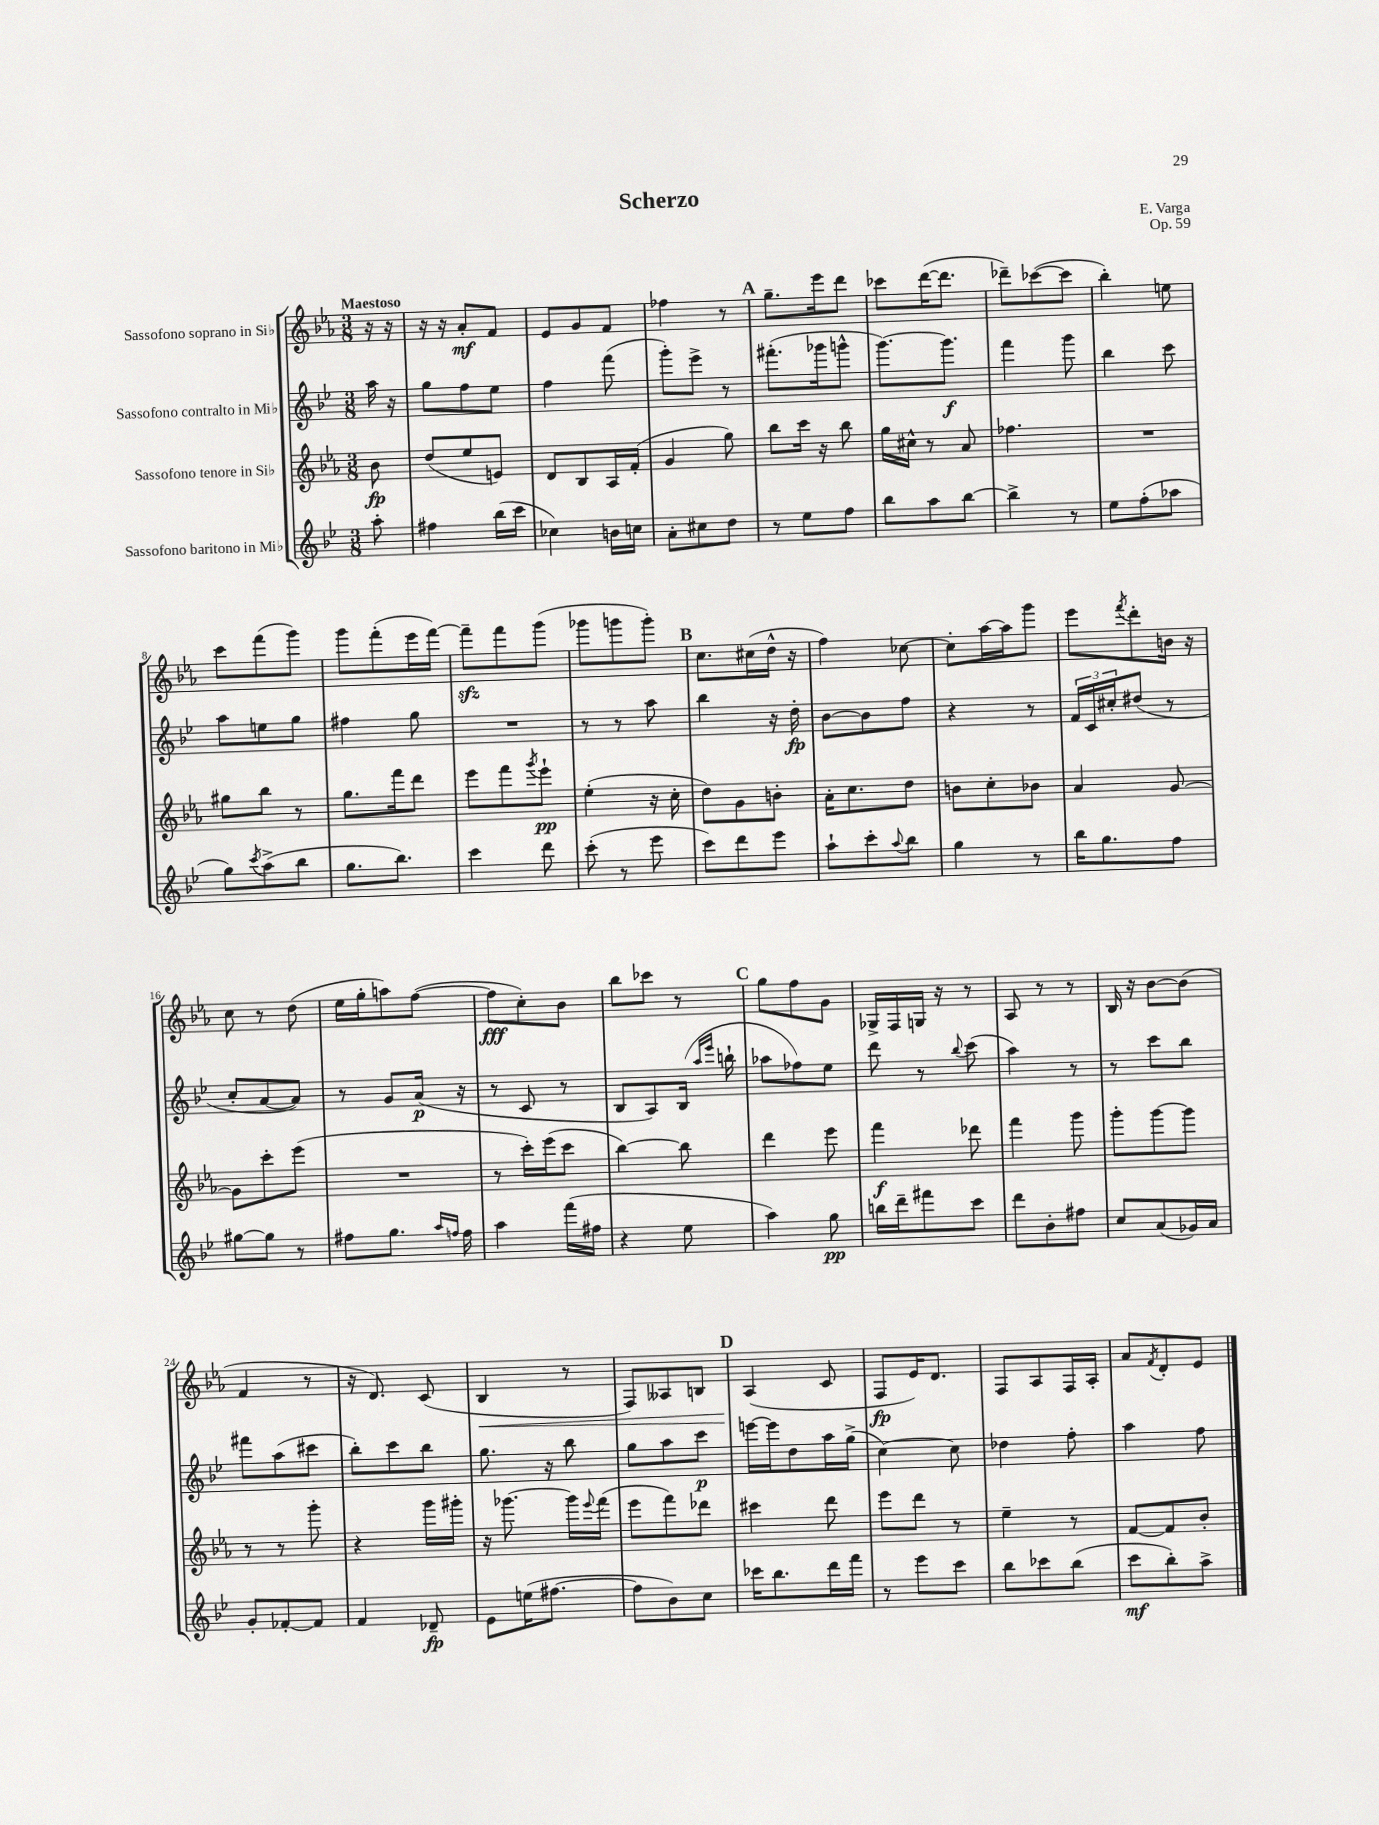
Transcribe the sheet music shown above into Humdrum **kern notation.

**kern	**kern	**kern	**kern
*staff4	*staff3	*staff2	*staff1
*clefG2	*clefG2	*clefG2	*clefG2
*k[b-e-]	*k[b-e-a-]	*k[b-e-]	*k[b-e-a-]
*M3/8	*M3/8	*M3/8	*M3/8
8aa'	8b-	16aa	16r
.	.	16r	16r
=	=	=	=
4ff#	(8dd	8gg	16r
.	.	.	16r
.	8ee-	8ff	8a-'
(16bb-	8e)	8ee-	8f
16ccc	.	.	.
=	=	=	=
4cc-)	8d	4ff	8e-
.	8B-	.	8g
16b	16A-	(8fff	8f
16cc	(16f'	.	.
=	=	=	=
8a'	4g	8ggg')	4ff-
8cc#	.	8eee-^	.
8dd	8gg)	8r	8r
=	=	=	=
8r	8bb-	(8.fff#'	8.gg~
8ee-	16ccc	.	.
.	16r	16ggg-	16eee-
8ff	8bb-	8ggg^^	8ddd
=	=	=	=
8bb-	16gg	[8.ggg)	8ccc-
.	16cc#^^	.	.
8aa	8r	.	([16ddd
.	.	8.ggg]	8.ddd]
[8bb-	8a-	.	.
=	=	=	=
4bb-^]	4.ff-	4fff	8ddd-~)
.	.	.	([8ccc-
8r	.	8ggg	8ccc-]
=	=	=	=
8ee-	4.r	4bb-	4bb-')
(8ff'	.	.	.
8aa-	.	8ccc	8ee
=	=	=	=
8gg)	8gg#	8aa	8ccc
8qccc	.	.	.
(8aa^	8bb-	8ee	(8fff
8bb-	8r	8gg	8ggg)
=	=	=	=
8.gg	8.gg	4ff#	8ggg
.	.	.	(8fff'
8.bb-)	16fff	.	.
.	8ddd	8gg	16eee-
.	.	.	[16fff)
=	=	=	=
4ccc	8eee-	4.r	8fff~]
.	8fff	.	8fff
.	8qggg	.	.
8ddd	8eee-`	.	(8ggg
=	=	=	=
(8ccc'	(4ee-'	8r	8ggg-
8r	.	8r	8ggg
8eee-	16r	8aa	8ggg')
.	16cc'	.	.
=	=	=	=
8ccc)	8dd)	4bb-	8.cc
8ddd	8g	.	.
.	.	.	(16cc#
8eee-	8b'	16r	16dd^^
.	.	16dd'	16r
=	=	=	=
8aa`	16a-'	[8b-	4ff)
.	8.cc	.	.
8ccc'	.	8b-]	.
8qqaa	.	.	.
8bb-	8dd	8ff	[8cc-
=	=	=	=
4gg	8b	4r	8cc-']
.	8cc'	.	[16aa-
.	.	.	16aa-]
8r	8b-	8r	8ggg
=	=	=	=
16bb-	4a-	24f	8eee-
.	.	24c	.
8.gg	.	.	.
.	.	24cc#'	.
.	.	.	8qfff
.	.	(8dd#	8ddd'
8ff	[8g	8r	16b
.	.	.	16r
=	=	=	=
[8gg#	8g]	8cc'	8cc
8gg#]	8ccc'	[8a	8r
8r	(8eee-	8a])	(8dd
=	=	=	=
8ff#	4.r	8r	16ee-
.	.	.	16gg'
8.gg	.	8g	8aa)
.	.	(16a	([8ff
16qqaa	.	.	.
16qqff	.	.	.
16ff	.	16r	.
=	=	=	=
4aa	8r	8r	8ff]
.	16ccc')	8c	8cc')
.	(16eee-	.	.
(16fff	8ccc	8r	8b-
16ff#	.	.	.
=	=	=	=
4r	[4bb-)	8B-	8bb-
.	.	8A)	8ccc-
8ee-	8bb-]	(16B-	8r
.	.	16qqaa	.
.	.	16qqeee-	.
.	.	16bb`	.
=	=	=	=
4aa)	4ddd	8aa-	8gg
.	.	8ff-)	8ff
8gg	8eee-	8ee-	8g
=	=	=	=
16bb	4fff	8ddd	16G-^
16ddd~	.	.	16F
8fff#	.	8r	16G
.	.	.	16r
.	.	8qqbb-	.
8ccc	8ddd-	(8ccc	8r
=	=	=	=
8ddd	4fff	4aa)	8A-
8b-'	.	.	8r
8ff#	8ggg	8r	8r
=	=	=	=
8cc	8ggg'	8r	16B-
.	.	.	16r
(8a	[8ggg	8ccc	[8b-
16g-)	8ggg]	8bb-	(8b-]
16a	.	.	.
=	=	=	=
8g'	8r	8fff#	4f
[8f-'	8r	(8aa	.
8f-]	8ggg'	8ccc#	8r
=	=	=	=
4f	4r	8bb-')	16r
.	.	.	8.d)
.	.	8ccc	.
8d-~	16ggg	8bb-	(8c
.	16ggg#'	.	.
=	=	=	=
8e-	16r	8.gg	4B-
.	[8.ggg-	.	.
(16ee	.	.	.
[8.ff#	.	16r	.
.	16ggg-]	8bb-	8r
.	8qqeee-	.	.
.	(16fff	.	.
=	=	=	=
8ff#]	8eee-	8gg	8F)
8b-)	8fff)	8aa	8A--
8cc	8ddd-	8ccc	8B
=	=	=	=
16ccc-	4ccc#	[16eee	(4A-
8.bb-	.	16eee]	.
.	.	8dd	.
16ddd	8ddd	16aa	8c
16fff	.	(16gg^	.
=	=	=	=
8r	8eee-	[4cc)	8F
8eee-	8ddd	.	16e-)
.	.	.	8.d
8ccc	8r	8cc]	.
=	=	=	=
8bb-	4ee-~	4dd-	8F
8ccc-	.	.	8A-
(8bb-	8r	8ff'	16F
.	.	.	16A-'
=	=	=	=
8ccc	[8f	4aa	8a-
.	.	.	8qf
8bb-')	8f]	.	8d'
8aa^	8b-'	8ff	8e-
==	==	==	==
*-	*-	*-	*-
